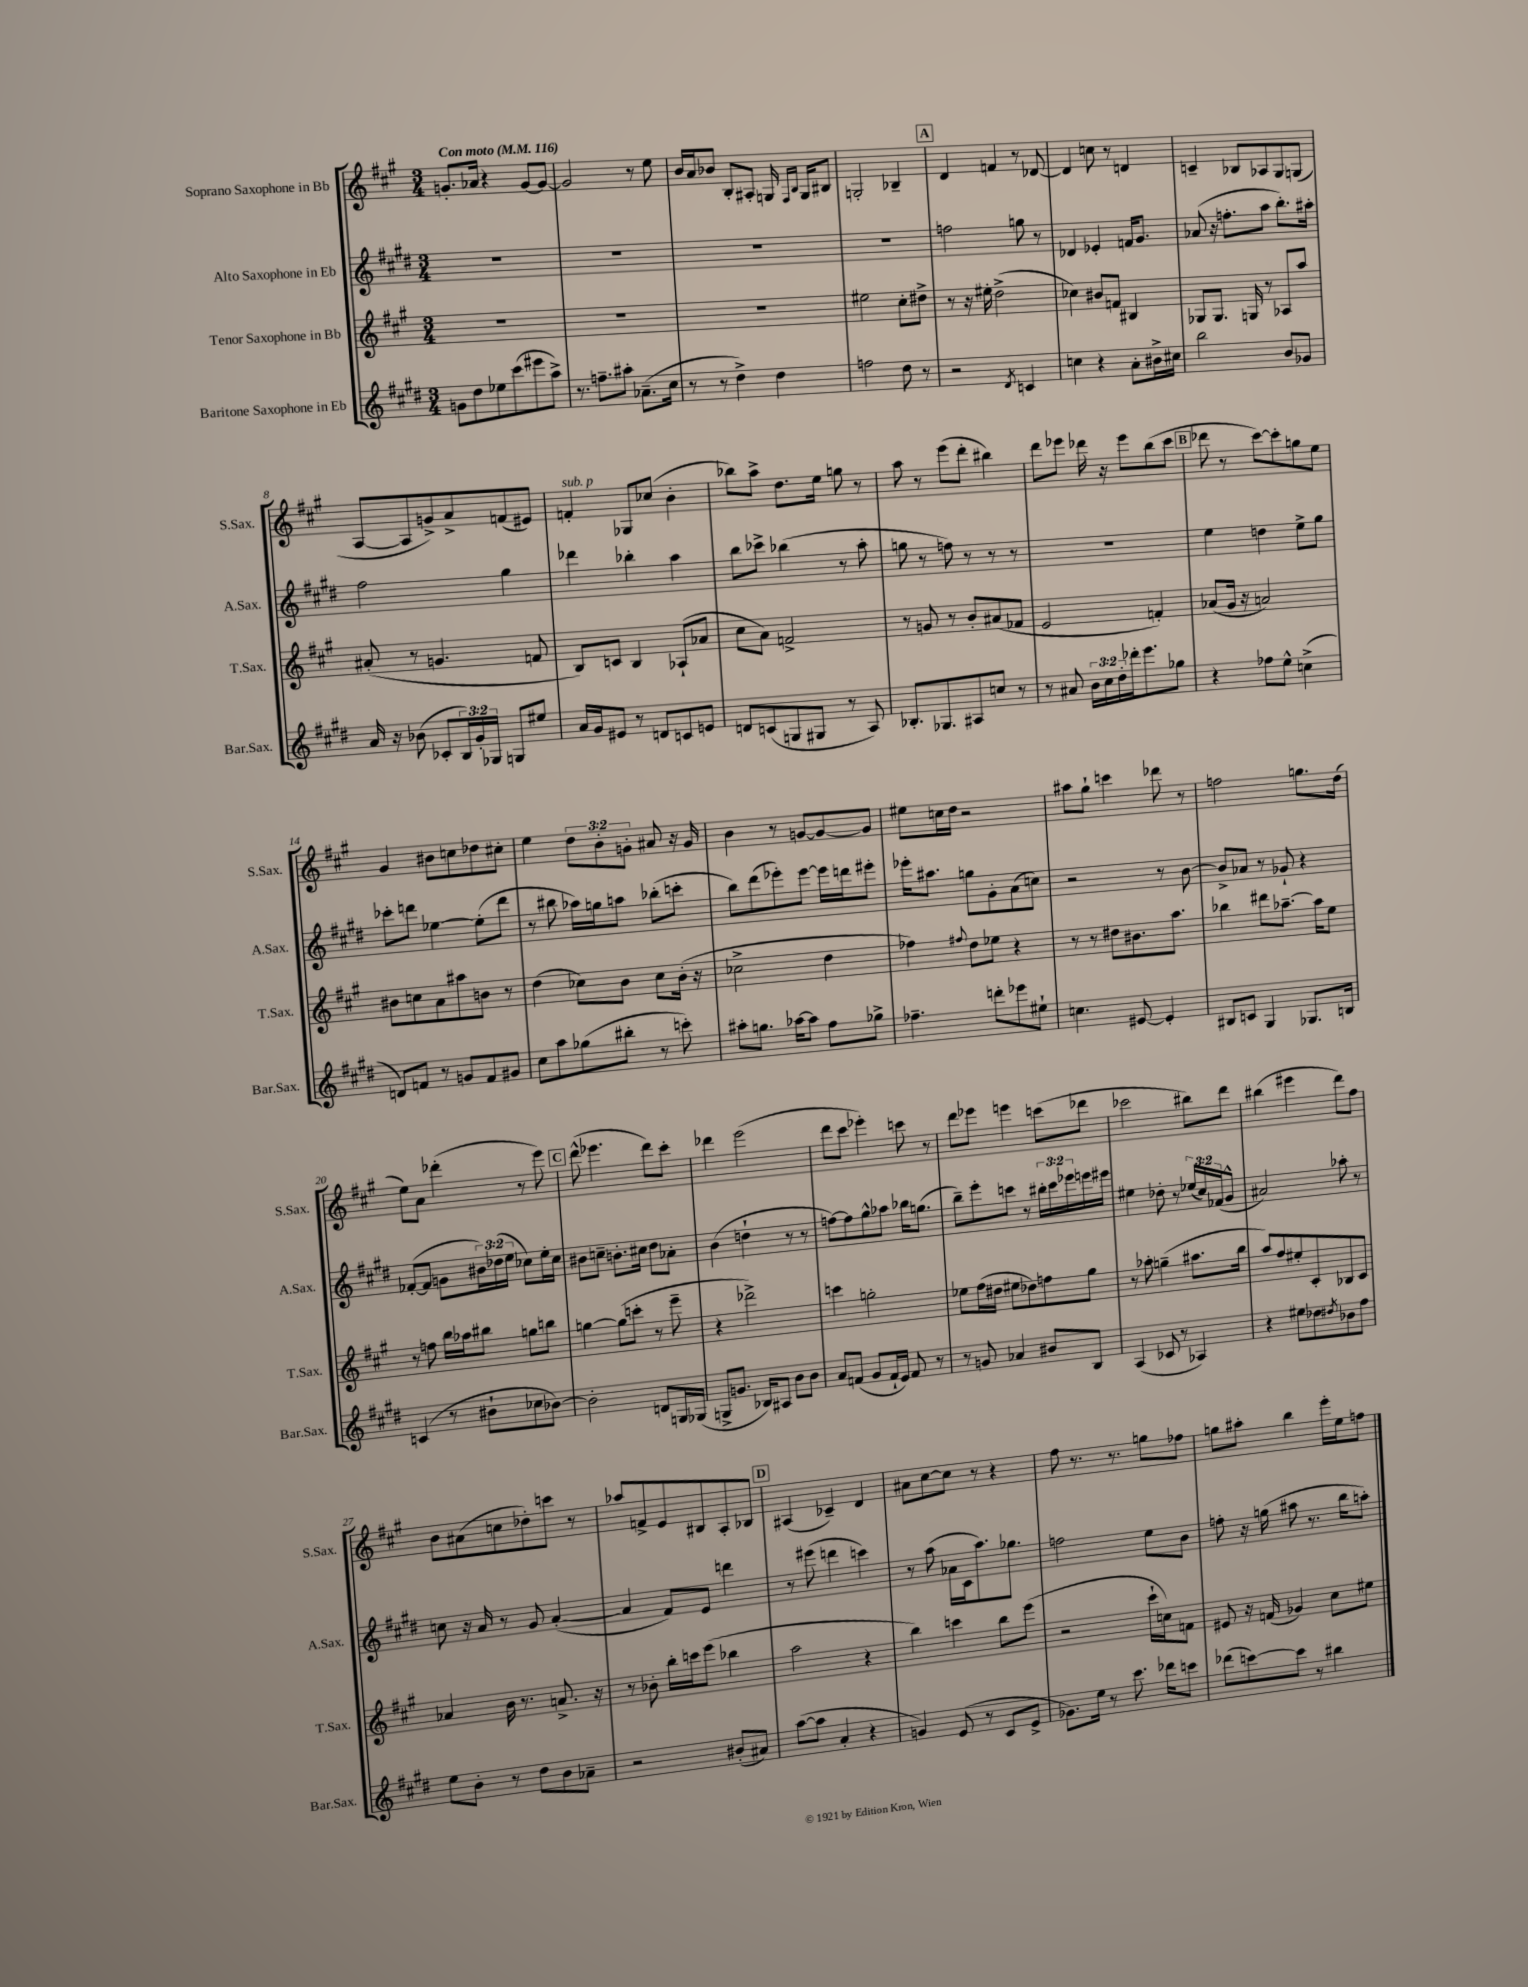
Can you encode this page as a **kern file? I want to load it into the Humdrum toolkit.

**kern	**kern	**kern	**kern
*staff4	*staff3	*staff2	*staff1
*clefG2	*clefG2	*clefG2	*clefG2
*k[f#c#g#d#]	*k[f#c#g#]	*k[f#c#g#d#]	*k[f#c#g#]
*M3/4	*M3/4	*M3/4	*M3/4
*MM116	*MM116	*MM116	*MM116
8g\L	2.r	2.r	8.g'/L
8dd#\	.	.	.
.	.	.	16a-/Jk
8ee-\	.	.	4r
(8ccc#\	.	.	.
8eee#\	.	.	[8g/L
8aa^\J)	.	.	8g/_J
=	=	=	=
8.r	2.r	2.r	2g/]
8.ff~\L	.	.	.
8aa#'\J	.	.	.
(8.a-~\L	.	.	8r
.	.	.	8ee\
16cc#\Jk	.	.	.
=	=	=	=
8r	2.r	2.r	16b/LL
.	.	.	16a/J
8r	.	.	8b-/J
4dd#^\)	.	.	8B'/L
.	.	.	8A#'/J
4dd#\	.	.	16G/
.	.	.	16qqF#/LL
.	.	.	16qqB/JJ
.	.	.	16G/LK
.	.	.	8B#/J
=	=	=	=
2ff\	2ee#\	2.r	2G'/
8dd#\	8cc#'\L	.	4B-~/
8r	8dd#^\J	.	.
=	=	=	=
2r	8r	2ff\	4d/
.	16r	.	.
.	16ee#'\	.	.
.	(2dd^\	.	4f/
8qd#/	.	.	.
4c/	.	8gg\	8r
.	.	8r	[8d-/
=	=	=	=
4cc\	4cc-\)	4d-/	4d-/]
4r	8b#/L	4e-'/	8cc\
.	8f/J	.	8r
8a'\L	4B#/	16f/LK	4d/
.	.	8.g#/J	.
16b#^\L	.	.	.
16cc#\JJ	.	.	.
=	=	=	=
2bb\	8G-/L	(8a-/	4c~/
.	8.G-/J	16r	.
.	.	8.ff'\L	.
.	.	.	8B-/L
.	16G/	.	.
.	8r	8aa\J	8A-/
8b/L	8A-/L	8.bb'\L)	8G#/
8g-/J	8aa/J	.	(8G/J
.	.	16aa#'\Jk	.
=	=	=	=
16a/	(8a#'/	2ff#\	[8A/L
16r	.	.	.
(8b-\	8r	.	8A/]
8c-'/L	4.g/	.	8g^/)
24B/L)	.	.	8a^/
24g#'/	.	.	.
24G-/JJ	.	.	.
8G/L	.	4gg#\	(8f/
8ee#/J	8f/	.	8e#/J)
=	=	=	=
16a/LL	8B/L)	4ddd-\	4f'/
16g#/J	.	.	.
8e#/J	8c/J	.	.
8r	4B/	4bb-'\	8G-/L
8d/L	.	.	(8cc-/J
8c/	(8A-`/L	4aa\	4b'\
8e/J	8a-/J	.	.
=	=	=	=
8d/L	8cc#\L	8bb\L	8bb-\L)
(8c/	8a\J)	8ccc-^\J	8aa^\J
8G/	2f^/	(4bb-\	8.dd\L
8G#/J	.	.	.
.	.	.	16ee\Jk
8r	.	8r	8gg\
8A/)	.	8aa'\	8r
=	=	=	=
8.B-'/L	8r	8gg\	8aa\
.	8g/	8r	8r
8.G-/	.	.	.
.	8r	8ff\)	(8eee\L
8A#/	8b'/L	8r	8ddd'\J
8cc/J	(8a#/	8r	4bb#\)
8r	8f-/J	8r	.
=	=	=	=
8r	2e/	2.r	8ddd\L
8a#/	.	.	8eee-\J
24b\LL	.	.	16ddd-\
24cc#\	.	.	.
.	.	.	16r
24dd#'\	.	.	.
16ddd-'\J	.	.	8eee-\L
8.eee\	.	.	.
.	4f'/)	.	(8bb\
8gg-\J	.	.	8ccc#\J
=	=	=	=
4r	(8a-/L	4ee\	8ddd-\
.	16g#/Jk	.	8r
.	16r	.	.
8ff-\L	2a/)	4dd\	[8ccc#\L)
8ee^^\J	.	.	8ccc#'\]
(4cc^\	.	8ee^\L	8gg\
.	.	8gg#\J	8ee\J
=	=	=	=
8d/L)	8b#\L	8ccc-'\L	4g#/
8f/J	8cc\	8ddd\J	.
8r	8a\	[4ee-\	8b#\L
8g/L	8aa#\	.	8cc\
8f/	8b\J	(8ee-'\]L	8dd-\
8g#/J	8r	8ddd\J	8cc#'\J
=	=	=	=
8cc#\L	(4dd\	8r	4ee\
8aa\	.	8bb#\	.
(8gg-\	8cc-\L)	16aa-\LL)	12dd\L
.	.	16gg\J	.
.	.	.	12b'\
8bb#'\J	8b\J	8aa\J	.
.	.	.	12g'\J
8r	8cc-\L	(8bb-'\L	8a#/
8ccc'\)	(16b'\Jk	8ccc'\J	16r
.	16r	.	16g/
=	=	=	=
8aa#'\L	2cc-^\	8bb\L)	4b\
8.gg\J	.	(8ddd#\	.
.	.	8eee-'\)	8r
[16aa-\LK	.	.	.
8aa-\]J	.	[8eee-\J	[8g/L
8ff#\L	4dd\	16eee-\]LL	8g/_
.	.	16ddd\J	.
8gg-^\J	.	8eee#'\J	8g/]J
=	=	=	=
4.ff-~\	4ff-\)	16eee-'\LK	8ee#\L
.	.	8.aa#\J	.
.	.	.	16cc\L
.	.	.	16dd\JJ
.	8qqff#/	.	.
.	8dd\L	8gg\L	2r
8ddd'\L	8ee-\J	8g#'\	.
8eee-\	4r	(8a\	.
8ee#`\J	.	8cc\J)	.
=	=	=	=
4.cc\	8r	2r	8aa#\L
.	8r	.	8gg#`\J
.	8dd#\L	.	4ccc\
[8e#/	8.b#\	.	.
4e#'/]	.	8r	8ddd-\
.	8.aa\J	.	.
.	.	[8b\	8r
=	=	=	=
8B#/L	4bb-\	8b^/]L	2ff\
8c/J	.	8a-/J	.
4G#/	8ddd#\L	8r	.
.	[8.aa-~\J	8g-`/	.
8.G-/L	.	4r	8.gg\L
.	16aa-\]LK	.	.
.	8ee\J	.	.
16B/Jk	.	.	(16dd\Jk
=	=	=	=
(4c/	8r	([8f-'/L	8ee\L)
.	8ff\	8f-/]J	8a\J
8r	16bb\LL	8g\L	(4ddd-'\
.	16aa-\J	.	.
8b#`\L	8bb#\J	24b#\L)	.
.	.	(24dd-\	.
.	.	24ee\JJ	.
8cc-\	8gg\L	8cc-\L)	8r
[8b-\J)	8bb\J	16ee'\L	8eee\)
.	.	16cc-\JJ	.
=	=	=	=
2b-'\]	[4gg\	8b#\L	(8ddd^^\
.	.	8cc~\J	4.eee-\
.	(8gg\]L	8.b'\L	.
.	8ccc'\J	.	.
.	.	16cc#\Jk	.
8d/L	8r	8dd#\L	8ddd\L)
16G/L	8eee~\	8a-'\J	8ccc#'\J
(16G-/JJ	.	.	.
=	=	=	=
8G^/L	4r	(4b\	4ddd-\
8.g/J	.	.	.
.	2ddd-^\)	4dd`\	(2eee\
16B-/LK)	.	.	.
8A#/J	.	.	.
8b\L	.	8r	.
8b\J	.	8r	.
=	=	=	=
8a/L	4ccc\	[8ff\L)	8ddd\L
(8f/J	.	8ff\]	8ccc#\J
8g#/L	2gg'\	8gg#^^\	4eee-'\)
16f`/L	.	8aa-\J	.
16e/JJ)	.	.	.
8f/	.	16bb-\LK	8ccc\
.	.	(8.gg\J	.
8r	.	.	8r
=	=	=	=
8r	8ee-\L	8bb~\L)	8ddd\L
8g/	(16ff#\L	8eee'\	8eee-\J
.	16dd#\JJ	.	.
4a-/	8ee#\L	8ccc\J	4eee\
.	8dd-\)	8r	.
8b#/L	8ff\	24bb#'\LL	(8ccc\L
.	.	24ccc\	.
.	.	24eee-\	.
8B/J	8gg#\J	16eee\	8ddd-\J
.	.	16eee#\JJ	.
=	=	=	=
(4A/	8r	4ee#\	2ccc-\
.	8aa-'\	.	.
8c-/	(4gg~\	8dd-'\	.
8r	.	8r	.
4A-/)	8.aa#\L	(24ee-/LL	8bb#\L)
.	.	24cc#/)	.
.	.	(24f-/J	.
.	.	8g#^^/J	8ddd\J
.	16bb\Jk	.	.
=	=	=	=
4r	8aa/L)	2a#/)	(4bb#\
.	8ff#/	.	.
8ee#\L	8ee#'/	.	4eee#\
8dd-\	8c#'/	.	.
8qdd#/	.	.	.
8b-\	8B-/	8aa-'\	8ddd\L)
8ff#\J	8c#/J	8r	8ff#\J
=	=	=	=
8ee\L	4a-/	8cc\	8b\L
8b'\J	.	16r	(8a#\
.	.	16a/	.
8r	16b\	8r	8cc\
.	8.r	.	.
8dd#\L	.	8g#/	8dd-'\)
8b\	8.a^/	([4a'/	8ccc\J
8a-~\J	.	.	8r
.	16r	.	.
=	=	=	=
2r	8r	4a/]	8aa-/L
.	8b-'\	.	8f^/
.	16bb'\LL	8f#/L)	8e/
.	16ccc\J	.	.
.	(8eee\J	8e/J	8B#/
(8b#'/L	4bb-\	4ddd\	8A'/
8a#/J)	.	.	8B-/J
=	=	=	=
([8aa\L	2aa\	8r	(4A#/
8aa\]J	.	(8eee#\	.
4a'/	.	4ddd\	4c-~/)
4r	4r	4ccc\)	4d/
=	=	=	=
4g/)	4bb\)	8r	8a#\L
.	.	(8aa\	[8cc#\
(8e/	4ccc\	16a-\LL	8cc#\]J
.	.	16c#\J	.
8r	.	8.aa\)	8r
8c#/L	8bb\L	.	4r
.	.	8.gg-\J	.
8e^/J	(8eee\J	.	.
=	=	=	=
8.g-\L)	2r	2ff\	8ff#\
.	.	.	8.r
16ee\Jk	.	.	.
8r	.	.	.
.	.	.	8.r
8.ccc#\	.	.	.
.	16ccc#`\LL	8ee\L	8gg\L
16ddd-\LK	16cc\J)	.	.
8ccc\J	8f\J	8b\J	8ff-\J
=	=	=	=
(8ddd-\L	8e#/	8ff'\	8gg\L
[8ccc\)	16r	16r	8aa#'\J
.	(16f/	(16gg\	.
8ccc\]J	4g-/)	8aa#\	4bb\
8r	.	8.r	.
4bb#\	8cc#\L	.	16eee'\LL
.	.	16bb\LK	16ee\J
.	8ee#\J	8aa'\J)	8ff\J
==	==	==	==
*-	*-	*-	*-
